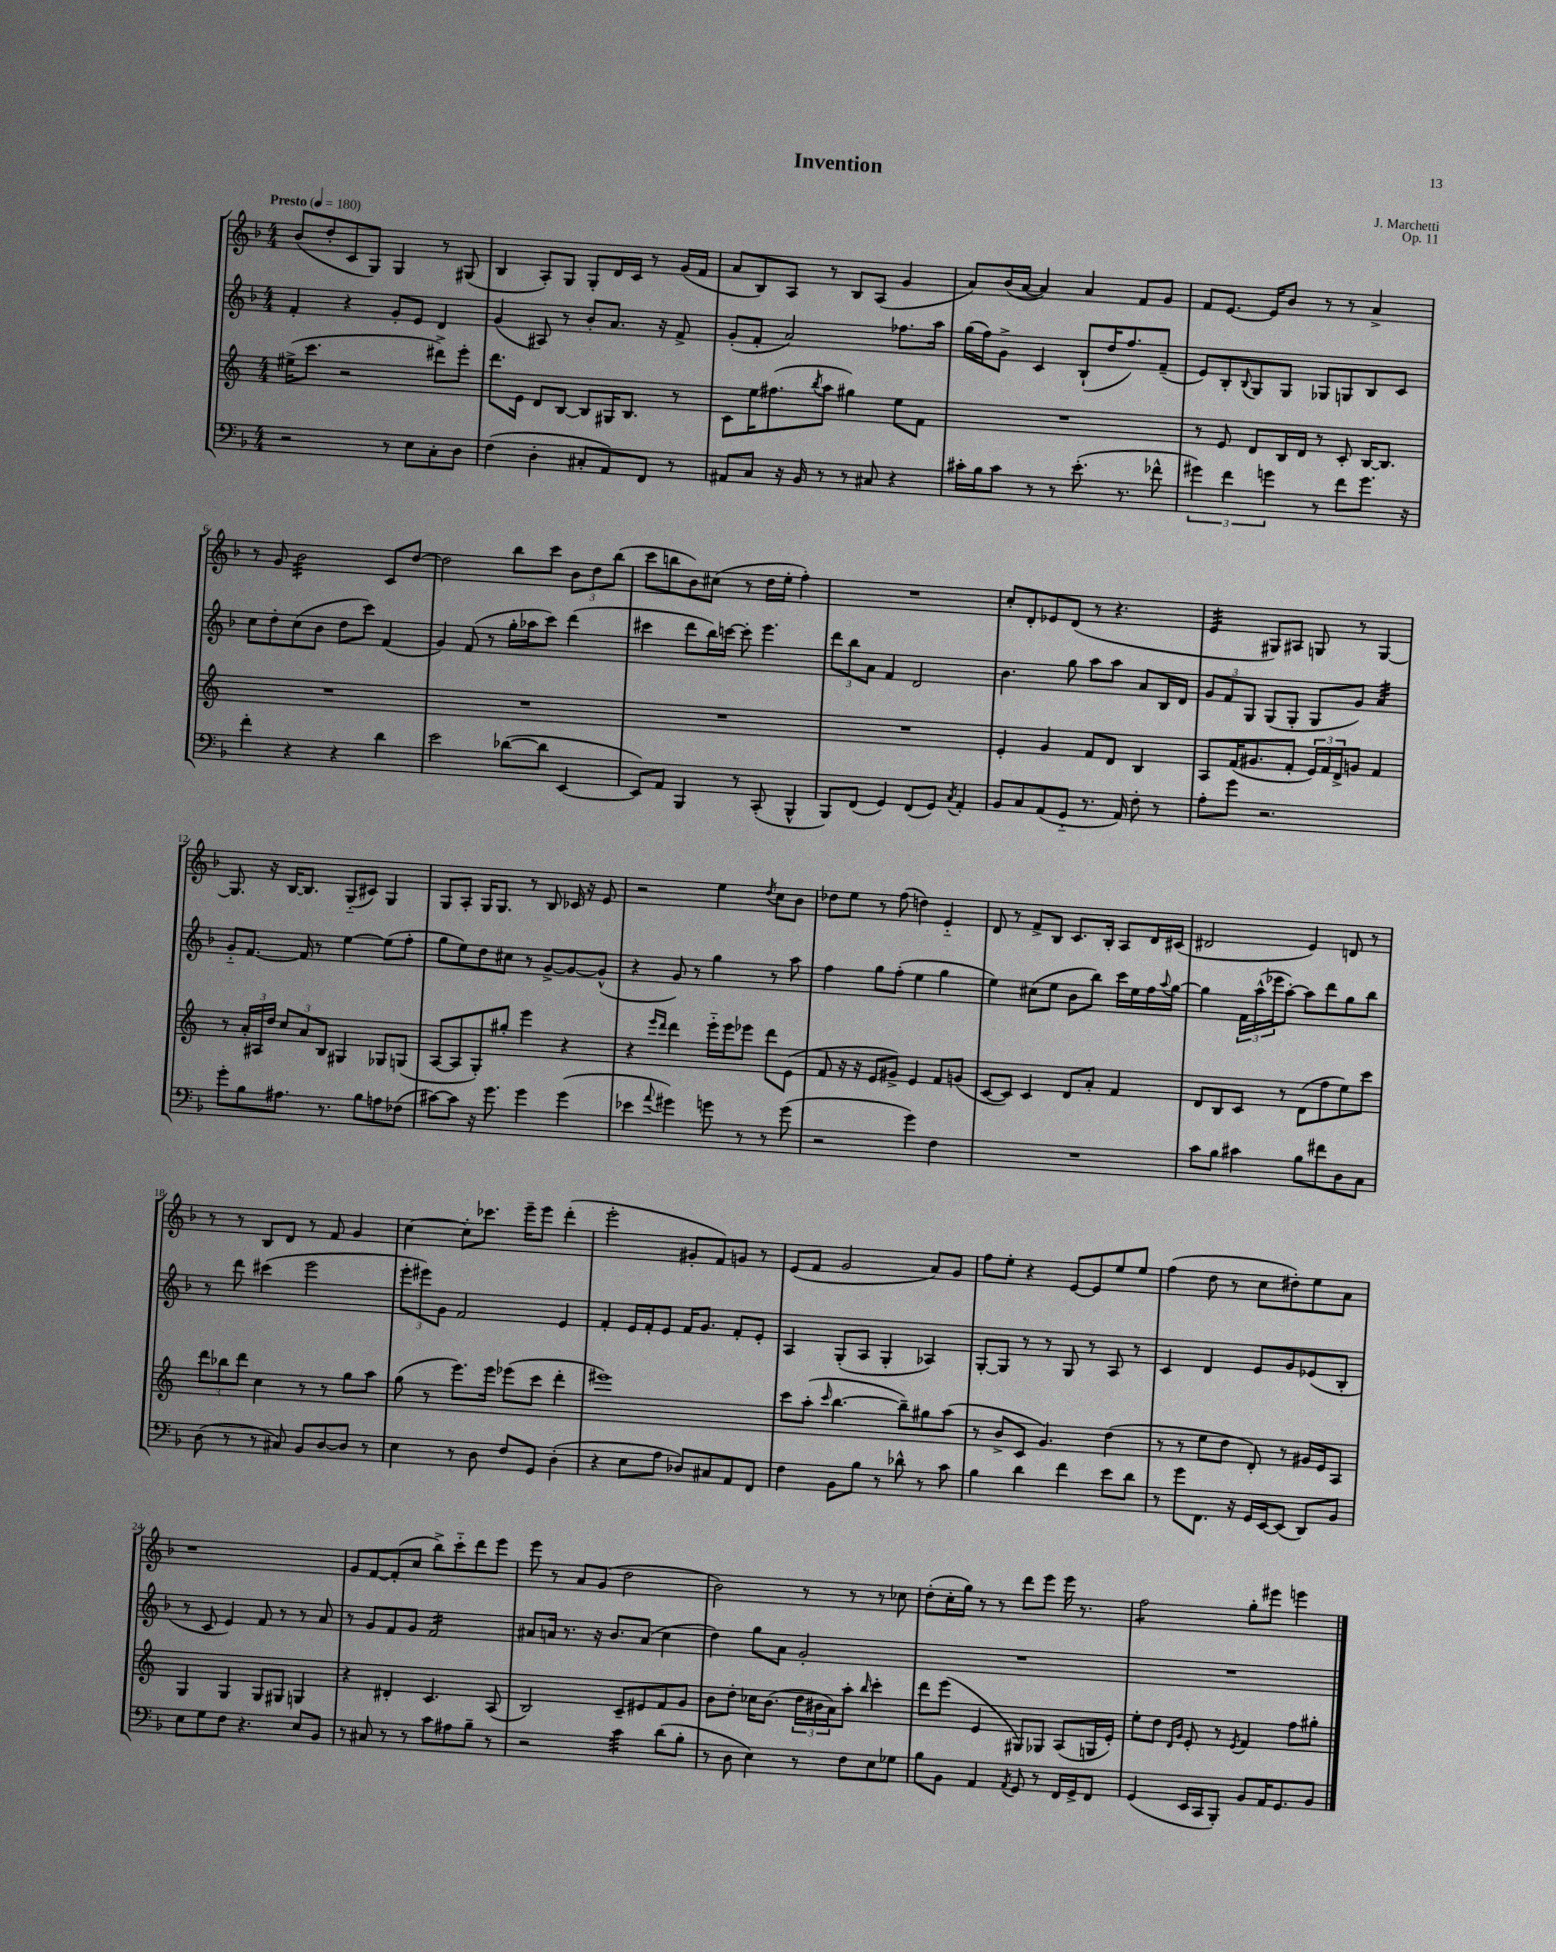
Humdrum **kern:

**kern	**kern	**kern	**kern
*staff4	*staff3	*staff2	*staff1
*clefF4	*clefG2	*clefG2	*clefG2
*k[b-]	*k[]	*k[b-]	*k[b-]
*M4/4	*M4/4	*M4/4	*M4/4
*MM180	*MM180	*MM180	*MM180
2r	(16ee#^	4f'	(8b-
.	8.ccc	.	.
.	.	.	8dd'
.	2r	4r	8c
.	.	.	8G)
8r	.	8g'	4G
8E	.	8e	.
8C'	8ddd#^)	4d	8r
8D	8eee'	.	(8G#
=	=	=	=
(4F	8.ddd	(4g	4B-
.	16e	.	.
4D'	8d	8A#)	8A')
.	[8B	8r	8G
8C#'	8B]	8b-'	8G'
8AA)	16G#	8.a	16d
.	8.B	.	16c
8FF	.	.	8r
.	.	16r	.
8r	8r	8f^	(16g
.	.	.	16f
=	=	=	=
8AA#	8c	(8g'	8a
8C	16ee	8f'	8B-)
.	(8.ff#	.	.
16r	.	2a)	8A
16BB-	.	.	.
.	8qbb	.	.
8r	8aa	.	8r
8r	4gg#)	.	8B-
8C#	.	.	(8A
4r	8ee	8.ff-	4g
.	8f	.	.
.	.	16aa	.
=	=	=	=
16c#'	1r	(16gg	8a)
16B-	.	16ff)	.
8c#	.	8g^	(16b-
.	.	.	[16a
8r	.	4c	4a])
8r	.	.	.
(8.e'	.	(8B-`	4a
.	.	16dd	.
8.r	.	8.ff)	.
.	.	.	8f
8f-^^	.	(8f~	8g
=	=	=	=
6g#)	8r	8e)	8f
.	8e	8B-'	[8.e
6f	.	.	.
.	.	8qqB-	.
.	8d	8G	.
.	.	.	16e]
6g	.	.	.
.	16B	8G	8b-
.	16d	.	.
8r	8r	8G-	8r
8f	8c'	8G	8r
8.g	[16B	8B-	4a^
.	8.B]	.	.
.	.	8c	.
16r	.	.	.
=	=	=	=
4f'	1r	8cc	8r
.	.	8dd'	8g
4r	.	(8cc	2b-
.	.	8b-	.
4r	.	8dd	.
.	.	8ccc)	.
4d	.	(4f	8c
.	.	.	[8dd
=	=	=	=
2e	1r	4g)	2dd]
.	.	(8f	.
.	.	8r	.
([8d-	.	16gg'	8bb-
.	.	16aa-	.
8d-]	.	8ccc)	8ccc
[4EE	.	(4ddd	12b-
.	.	.	12dd
.	.	.	(12bb-
=	=	=	=
8EE])	1r	4ccc#	8ccc
8AA	.	.	8bb
4BBB-	.	8ddd	8b-)
.	.	16bb-)	(8cc#
.	.	[16ccc	.
8r	.	8ccc']	8r
(8CC'	.	4.eee	16dd
.	.	.	16ee'
4BBB-^^	.	.	4ff')
=	=	=	=
8BBB-)	1r	12ddd	1r
.	.	12bb-	.
(8FF	.	.	.
.	.	12a	.
4GG)	.	4f	.
(8FF	.	2d	.
8GG)	.	.	.
8qC	.	.	.
4AA'	.	.	.
=	=	=	=
8BB-	4e'	4.b-	8cc'
8C	.	.	8d'
(8AA	4g	.	8e-
8GG'~	.	8gg	(8d
8.r	8f	8aa	8r
.	8d	8aa	4.r
16AA)	.	.	.
8F'	4B	8a	.
8r	.	16B-	.
.	.	16d	.
=	=	=	=
8A'	8A	12g	4e
.	.	12f	.
8g	(16f	.	.
.	.	12G	.
.	8.g#	.	.
2.r	.	(8G	8G#)
.	8f'	8G'	8A#
.	24e)	8G	8G
.	24f	.	.
.	24d^	.	.
.	8g	8g)	8r
.	4f	4a	[4G
=	=	=	=
8g'	8r	8g'~	8.G]
8B-	24a'	[8.f	.
.	24A#	.	.
.	.	.	16r
.	24dd	.	.
8.A#	12cc	.	[16B-
.	.	16f]	8.B-]
.	12a	.	.
.	.	8r	.
.	12B	.	.
8.r	.	.	.
.	4G#	[4ee	(8G'~
8B-	.	.	8c#)
8A	8G-	(8ee]	4G
(8F-	(8G	8ff'	.
=	=	=	=
[8c#)	[8A	8gg	8G
8c#]	8A]	8ee)	8A'
16r	8G')	8dd	16G
8.g	.	.	8.G
.	8gg#'	8cc#	.
4g	4eee	8r	8r
.	.	[8g^	8B-
(4g	4r	8g_	16c-
.	.	.	16r
.	.	(8g^^]	8e
=	=	=	=
4e-	4r	4r	2r
.	16qqeee	.	.
8qqa	16qqddd	.	.
4g#)	4ddd	8g)	.
.	.	8r	.
8g	16eee'~	4gg	4ee
.	16eee	.	.
8r	8eee-	.	.
.	.	.	8qdd
8r	8ddd	8r	8cc
(8g	(8e	8aa	8b-
=	=	=	=
2r	8f	4ff	8dd-
.	16r	.	8ee
.	16r	.	.
.	8e	8gg	8r
.	8g#^)	(8ff'	(8ff
4g)	4e	4ee	4dd)
4F	8f	4gg	4e'~
.	(8g	.	.
=	=	=	=
1r	[8c	4ee)	8d
.	8c])	.	8r
.	4c	(8cc#	8f^
.	.	8ee	8B-
.	8d	8b-	8.c
.	8a'	8bb-)	.
.	.	.	16B-'
.	4f	16ccc	8A
.	.	16ee	.
.	.	16ff	16d
.	.	8qqaa	.
.	.	[16gg	(16c#
=	=	=	=
8c	8d	4gg]	2d#
8B-	8B	.	.
4c#	8c	24f	.
.	.	(24aa^^	.
.	.	24eee-	.
.	8r	[8aa')	.
8B-	(8d	8aa]	4e)
8f#	8ff	8ddd	.
8D	8ee)	8gg	8d
8C	8ccc	8bb-	8r
=	=	=	=
(8D	12ddd	8r	8r
.	12bb-	.	.
8r	.	8ddd	8r
.	12ddd	.	.
8r	4cc	(4ccc#	8B-
8C#)	.	.	8d
8BB-	8r	2eee	8r
[8D	8r	.	8f
8D]	8gg	.	4g
8r	8aa	.	.
=	=	=	=
4E	(8gg	12eee'	[4cc
.	.	12eee#)	.
.	8r	.	.
.	.	12g	.
8r	8.eee)	2f	8cc']
8D	.	.	8.ccc-
.	16eee	.	.
8F	(8eee-	.	.
.	.	.	16eee~
8GG	8ccc	.	8eee
(4D'	4ddd'	4e	(4ddd'
=	=	=	=
4r	1eee#)	4f'	2eee'
8E	.	16e	.
.	.	16f'	.
8A	.	8e	.
8D-)	.	16f	8g#'
.	.	8.g	.
8C#	.	.	8f)
8AA	.	8f'	8g
8FF	.	8e'	8r
=	=	=	=
4F	8ccc	4A	(8e
.	(8aa'	.	8f
.	16qqccc	.	.
8BB-	[4.bb	(8G'	2g
8B-	.	8A	.
8r	.	4G'	.
8d-^^	8bb~])	.	.
8r	8gg#	4A-)	8a)
8c	(8aa	.	8g
=	=	=	=
4B-	8r	[8G'	8ff
.	8b^	8G]	8ee'
4d	8c	8r	4r
.	4.g)	8r	.
4f	.	8G	[8e
.	.	8r	8e]
8e	(4dd	8A	8ee
8d	.	8r	8ee
=	=	=	=
8r	8r	4c	(4ff
8g	8r	.	.
8.FF	8ee	4d	8dd
.	8dd	.	8r
16r	.	.	.
16GG	8d')	8e	8cc
[16EE	.	.	.
(8EE]	8r	8g	8dd#')
8DD)	16g#	(8e-	8ee
.	16e	.	.
8BB-	8A	8B-'	8a
=	=	=	=
8E	4G	8r	1r
8G	.	8c	.
8F	4G	4e)	.
4.r	.	.	.
.	8G	8f	.
.	8G#	8r	.
8E	4G	8r	.
8BB-	.	8a	.
=	=	=	=
8r	4r	8r	8g
8C#	.	8g	[8f
8r	4d#'	8f	(8f']
8r	.	8g	8cc
8c	4.c	2f	8bb-^)
8A#	.	.	8ccc'~
8B-~	.	.	8ddd
8r	(8A	.	8eee
=	=	=	=
2r	2B)	8a#	8eee
.	.	16a	8r
.	.	8.r	.
.	.	.	8a
.	.	16r	(8g
.	.	8.b-	.
4c	8c~	.	2dd
.	8e#	(8a	.
(8d	8f	4cc	.
8B-'	8g	.	.
=	=	=	=
8r	8b	4dd)	2b-)
8D	8dd'	.	.
4E)	16cc-	8gg	.
.	(8.b	.	.
.	.	8a	.
8r	24dd	2g'	8r
.	24b#	.	.
.	24a)	.	.
8F	8aa'	.	8r
.	16qqbb	.	.
8E	4ccc'	.	8r
8G-	.	.	8cc-
=	=	=	=
8B-	8ddd	1r	(8dd'
8BB-	(8eee	.	16cc'
.	.	.	16gg)
4AA	4e	.	8r
.	.	.	8r
8qAA	.	.	.
8GG	8G#)	.	8ddd
8r	8G-	.	8eee
16FF	(8A	.	16eee
16GG^	.	.	8.r
8FF	16G	.	.
.	16e')	.	.
=	=	=	=
(4GG	8ee'	1r	2ff
.	8dd	.	.
.	16qqd	.	.
.	16qqg	.	.
16EE	8e'	.	.
16CC	.	.	.
8BBB-')	8r	.	.
.	8qe	.	.
8BB-	4f	.	8gg'
16AA	.	.	8eee#
8.GG	.	.	.
.	8ff	.	4eee
8BB-	8gg#'	.	.
==	==	==	==
*-	*-	*-	*-
